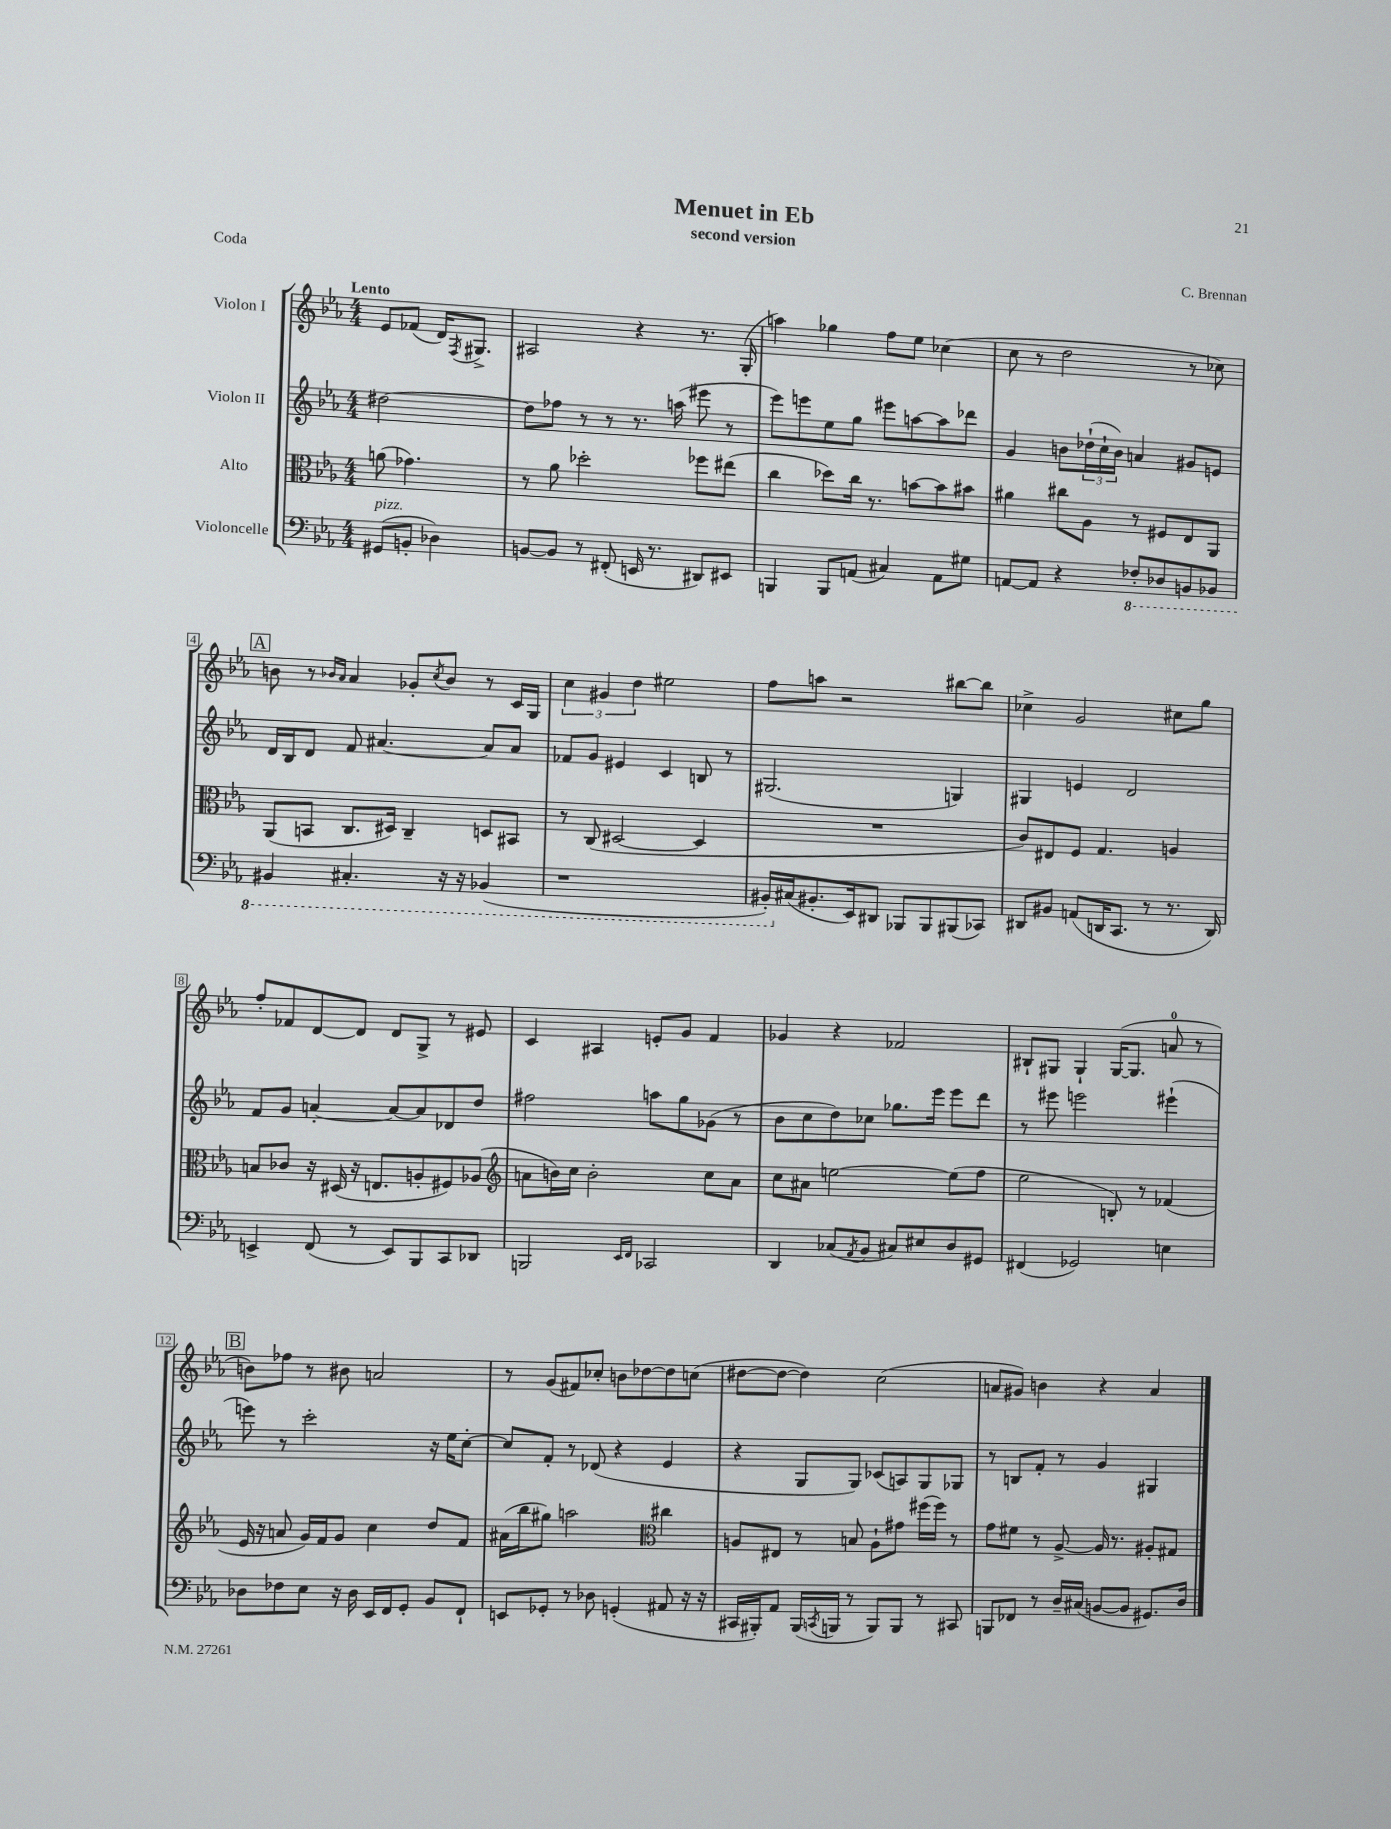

**kern	**kern	**kern	**kern
*part4	*part3	*part2	*part1
*staff4	*staff3	*staff2	*staff1
*I"Violoncelle	*I"Alto	*I"Violon II	*I"Violon I
*clefF4	*clefC3	*clefG2	*clefG2
*k[b-e-a-]	*k[b-e-a-]	*k[b-e-a-]	*k[b-e-a-]
*M4/4	*M4/4	*M4/4	*M4/4
=	=	=	=
!	!	!	!LO:TX:a:B:t=Lento
!LO:TX:a:i:t=pizz.	!	!	!
(8GG#X/L	(8an\	[2dd#X\	8e-/L
8BBn'/J	4.g-X\)	.	(8f-X/J
4D-X\)	.	.	16d/KL)
.	.	.	8qF/
.	.	.	8.G#X^/J
=1	=1	=1	=1
[8BBn/L	8r	8dd#\L]	2A#X/
8BB/J]	8a-\	8ff-X\J	.
8r	2dd-X'\	8r	.
(8FF#X'/	.	8r	.
16EEn/	.	8.r	4r
8.r	.	.	.
.	.	(16aan\	.
8DD#X/L)	8ff-X\L	8eee#X\	8.r
8EE#X/J	(8ee#X\J	8r	.
.	.	.	(16G'/
=2	=2	=2	=2
4BBBn/	4cc\	8eee-\L)	4aan\)
.	.	8eeen\	.
8BBB/L	8dd-X\L)	8ee-\	4gg-X\
(8AAn/J	16cc\Jk	8gg\J	.
.	8.r	.	.
4C#X/)	.	8eee#X\L	8ff\L
.	[8bn\L	[8aan\	8ee-\J
8AA\L	8b\]	8aa\]	(4cc-X\
8G#X\J	8b#X\J	8ddd-X\J	.
=3	=3	=3	=3
[8AAn/L	4a#X\	4g/	8cc\
8AA/J]	.	.	8r
4r	8cc#X\L	8bn\L	2dd\
.	8A-\J	(24dd-X`\L	.
.	.	24cc`\	.
.	.	24b\JJ)	.
*8ba	*	*	*
8FF-X'/L	8r	4an/	.
8DD-X/	8F#X/L	.	.
8BBBn/	8E-/	8g#X/L	8r
8BBB-X/J	8AA-/J	8en/J	8cc-X\)
!!LO:LB:g=z
!!LO:REH:place=s1:t=A
=4	=4	=4	=4
4BBB#X/	(8AA-/L	16d/LL	8bn\
.	.	16B-/J	.
.	8BBn/J	8d/J	8r
.	.	.	16qqb-X/LL
.	.	.	16qqa-/JJ
4.CC#X'/	8.C/L	8f/	4a-/
.	.	[4.a#X/	.
.	16D#X/Jk)	.	.
.	4C~/	.	8g-X'/L
.	.	.	8qcc/
16r	.	.	8b-/J
16r	.	.	.
(4BBB-X/	8Dn/L	8a#/L]	8r
.	8BB#X/J	8a#/J	16c/LL
.	.	.	16G/JJ
=5	=5	=5	=5
1r	8r	8f-X/L	6cc\
.	(8C/	8g/J	.
.	.	.	6g#X/
.	[2D#X/	4e#X/	.
.	.	.	6dd\
.	.	4c/	2ee#X\
.	4D#/]	8Bn/	.
.	.	8r	.
=6	=6	=6	=6
16BBB#X'/LL)	1r	(2.G#X/	8ff\L
*X8ba	*	*	*
(16C#X/J	.	.	.
8.BB#X'/	.	.	8aan\J
.	.	.	2r
16EE-/k)	.	.	.
8DD#X/J	.	.	.
8BBB-X/L	.	.	.
8BBB-/	.	.	.
(8BBB#X/	.	4Gn/)	[8bb#X\L
8CC-X/J)	.	.	8bb#\J]
=7	=7	=7	=7
8DD#X/L	8c/L)	4G#X/	4cc-X^\
8BB#X/J	8E#X/	.	.
(8AAn/L	8F/J	4en/	2g/
16DDn/K	4.G/	.	.
8.CC/J	.	.	.
.	.	2d/	.
8r	.	.	.
8.r	4An/	.	8cc#X\L
.	.	.	8gg\J
16DD/)	.	.	.
!!LO:LB:g=z
=8	=8	=8	=8
4EEn^/	8Bn/L	8f/L	8ff'/L
.	8c-X/J	8g/J	8f-X/
(8FF/	16r	[4an'/	[8d/
.	(16D#X/	.	.
8r	16r	.	8d/J]
.	8.En/L	.	.
8EE/L)	.	8a/L_	8d/L
8BBB-/	8An'/	8a/]	8G^/J
8CC/	8F#X/)	8d-X/	8r
8DD-X/J	(8A-X/J	8dd/J	8e#X/
=9	=9	=9	=9
*	*clefG2	*	*
2BBBn/	8an\L	2ff#X\	4c/
.	16bn\L)	.	.
.	16cc\JJ	.	.
.	2b'\	.	4A#X/
16qqEE-/LL	.	.	.
16qqFF/JJ	.	.	.
2CC-X/	.	8aan\L	8en'/L
.	.	8gg\	8g/J
.	8cc\L	(8g-X\J	4f/
.	8a\J	8r	.
=10	=10	=10	=10
4DD/	8cc\L	8b-\L	4g-X/
.	8a#X\J	8cc\	.
(8C-X/L	[2een\	8dd\)	4r
8qAA-/	.	.	.
8BB-/J	.	8cc-X\J	.
8C#X/L)	.	8.gg-X\L	2f-X/
8E#X/	.	.	.
.	.	16eee-\Jk	.
8D/	(8ee\L]	8eee-\L	.
8GG#X/J	8ff\J	8ddd\J	.
=11	=11	=11	=11
(4FF#X/	2ee-\	8r	8B#X`/L
.	.	8eee#X\	8G#X/J
2GG-X/)	.	2eeen\	4G#`/
.	8Bn'/)	.	([16G#/KL
.	.	.	8.G#/J]
.	8r	.	.
4En\	(4f-X/	(4eee#X`\	8an/
.	.	.	8r
!!LO:LB:g=z
!!LO:REH:place=s1:t=B
=12	=12	=12	=12
8D-X\L	16e-/	8eeen\)	8bn\L)
.	16r	.	.
8F-X\	8an/	8r	8ff-X\J
8E-\J	16g/LL)	2ccc'\	8r
.	16f/J	.	.
16r	8g/J	.	8b#X\
16D-\	.	.	.
16EE-/LL	4cc\	.	2an/
16FF/J	.	.	.
8GG'/J	.	.	.
8BB-/L	8dd/L	16r	.
.	.	16ee-\KL	.
8FF`/J	8f/J	[8cc'\J	.
=13	=13	=13	=13
8EEn/L	(16a#X\LL	8cc/L]	8r
.	16bb-\J	.	.
8GG-X'/J	8gg#X\J)	8f'/J	(8g/L
8r	2aan\	8r	8f#X/)
8D-X\	.	(8d-X/	8cc-X'/J
(4GGn'/	.	4r	8bn\L
.	.	.	[8dd-X\
*	*clefC3	*	*
8AA#X/	4cc#X\	4e-/	8dd-\]
16r	.	.	(8ccn\J
16r	.	.	.
=14	=14	=14	=14
16CC#X/LL	8An/L	4r	[8dd#X\L
16BBB#X'/J)	.	.	.
8AA-/J	8E#X/J	.	8dd#\J_
(16BBB#/LL	8r	8G/L	4dd#\])
8qCCn/	.	.	.
16BBBn/JJ	.	.	.
8r	8Bn/	8G/J)	.
8BBB/L)	8A`\L	(8c-X/L	(2cc\
8BBB/J	8g#X\J	8An/)	.
8r	(16ff#X\LL	8G/	.
.	16ff#\JJ)	.	.
8CC#X/	8r	8G-X/J	.
=15	=15	=15	=15
8BBBn/L	8g\L	8r	8an/L
8FF-X/J	8f#X\J	8Bn/L	8g#X/J)
8r	8r	8f'/J	4bn\
16D~/LL	[8A-^/	8r	.
(16C#X/JJ	.	.	.
[8BBn/L	16A-/]	4g/	4r
.	8.r	.	.
8BB/J]	.	.	.
8.GG#X/L)	8A#X'/L	4G#X/	4a/
.	8G#X/J	.	.
16D/Jk	.	.	.
==	==	==	==
*-	*-	*-	*-
